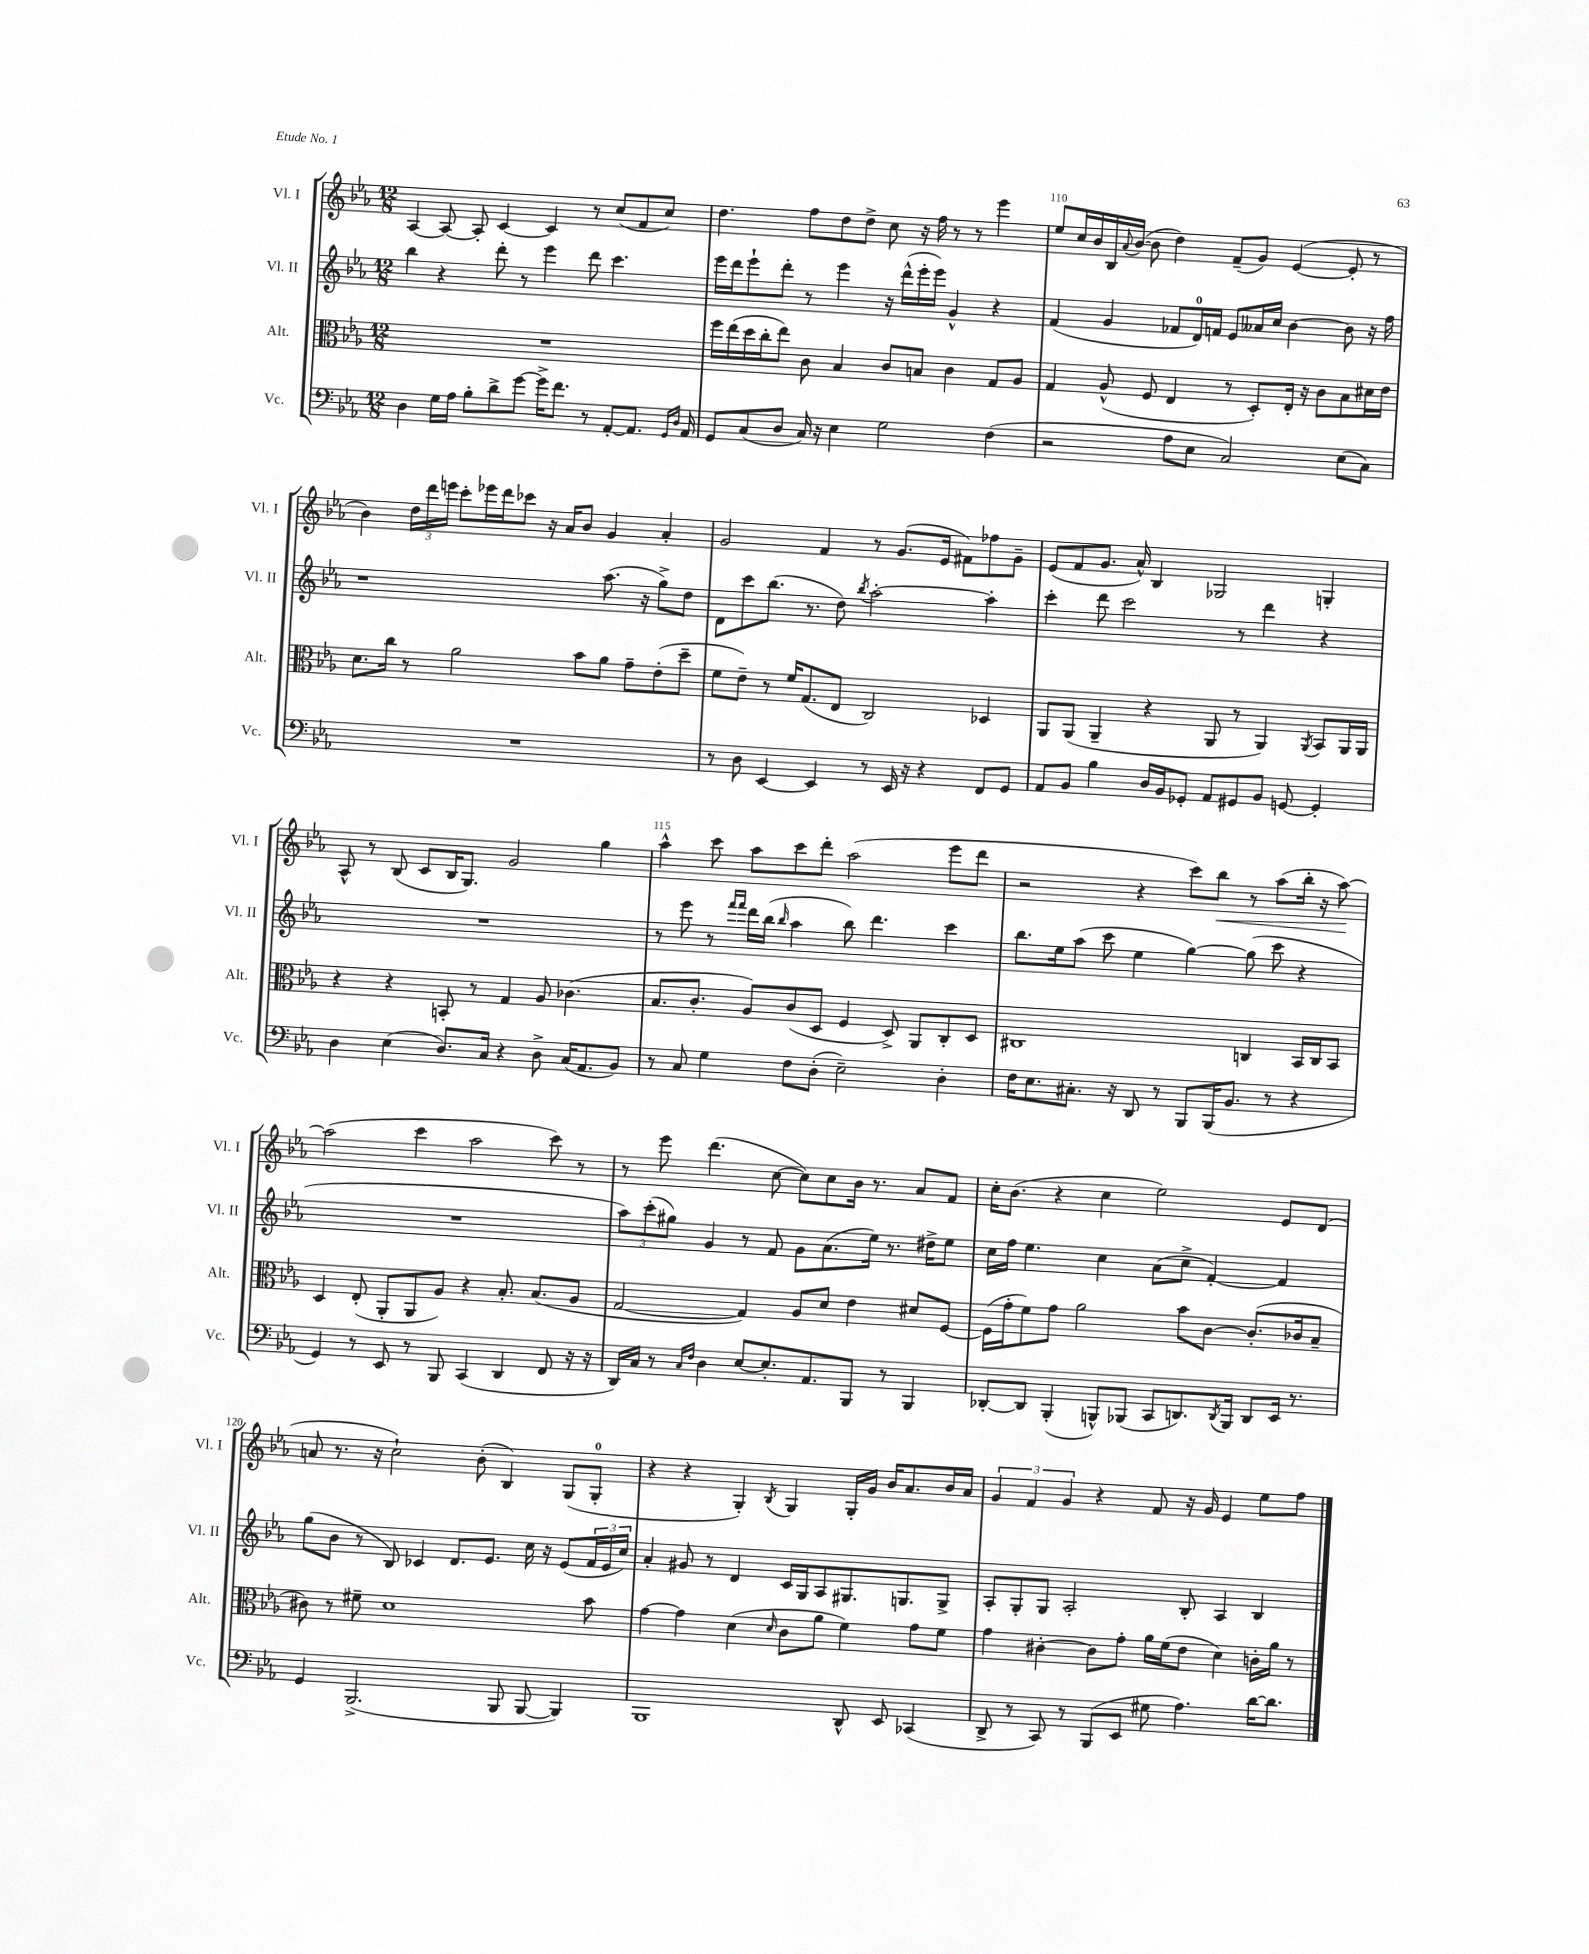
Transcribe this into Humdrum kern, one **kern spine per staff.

**kern	**kern	**kern	**kern	**dynam
*part4	*part3	*part2	*part1	*part1
*staff4	*staff3	*staff2	*staff1	*staff1
*I"Vc.	*I"Alt.	*I"Vl. II	*I"Vl. I	*
*I'Vc.	*I'Alt.	*I'Vl. II	*I'Vl. I	*
*clefF4	*clefC3	*clefG2	*clefG2	*
*k[b-e-a-]	*k[b-e-a-]	*k[b-e-a-]	*k[b-e-a-]	*
*M12/8	*M12/8	*M12/8	*M12/8	*
=108	=108	=108	=108	=108
4D\	1.r	4bb-\	[4A-/	.
16G\LL	.	4r	8A-/_	.
16A-\JJ	.	.	.	.
8B-'\L	.	.	8A-'/]	.
8d^\	.	8ddd'\	[4c/	.
[8g\J	.	8r	.	.
16g^\KL]	.	4eee-\	4c/]	.
8.f\J	.	.	.	.
8r	.	8ddd\	8r	.
[8AA-'/L	.	4.ccc\	(8cc/L	.
8.AA-/J]	.	.	8f/	.
.	.	.	8cc/J)	.
16qqGG/LL	.	.	.	.
16qqD/JJ	.	.	.	.
16AA-/	.	.	.	.
=109	=109	=109	=109	=109
8GG/L	16ff\LL	16eee-\LL	4.dd\	.
.	(16ee-\	16ddd\J	.	.
(8C/	16dd\	8eee-`\	.	.
.	16cc'\J	.	.	.
8D/J	8ee-\J)	8ddd'\J	.	.
16C/)	8c\	8r	8ff\L	.
16r	.	.	.	.
4E-\	4B-/	4eee-\	8dd\	.
.	.	.	8dd^\J	.
2G\	8c/L	16r	8cc\	.
.	.	(16ddd^^\LL	.	.
.	8Bn/J	16eee-'\	16r	.
.	.	16eee-\JJ)	16ff\	.
.	4c\	4g^^/	8r	.
.	.	.	8r	.
(4F\	8G/L	4r	4eee-\	.
.	8A-/J	.	.	.
=110	=110	=110	=110	=110
2r	4G/	(4f/	8ee-/L	.
.	.	.	16cc/L	.
.	.	.	16b-/	.
.	(8A-^^/	4g/	16B-/	.
.	.	.	8qqa-/	.
.	.	.	([16b-/JJ	.
.	8F/	.	8b-\]	.
8A-\L	4E-/	8f-X/L	4dd\)	.
8E-\J	.	16d/L)	.	.
.	.	16fn/JJ	.	.
2C/)	8r	8e-/L	(8f~/L	.
.	8D'/L)	16a--X/L	8g/J)	.
.	.	16cc/JJ	.	.
.	16E-'/Jk	[4b-\	([4e-/	.
.	16r	.	.	.
.	8c\L	.	.	.
(8E-\L	8B-\	8b-\]	8e-'/]	.
8C\J)	16d#X\L	16r	8r	.
.	16e-\JJ	16ff\	.	.
!!LO:LB:g=z
=111	=111	=111	=111	=111
1.r	8.d\L	1r	4b-\)	.
.	16cc\Jk	.	.	.
.	8r	.	24dd\LL	.
.	.	.	24ddd\	.
.	.	.	24eeen\JJ	.
.	2a-\	.	8ccc'\L	.
.	.	.	16eee-X\L	.
.	.	.	16ddd\J	.
.	.	.	8ccc-X\J	.
.	.	.	16r	.
.	.	.	16a-/KL	.
.	8b-\L	.	8b-/J	.
.	8a-\J	(8.aa-\	4g/	.
.	8g~\L	.	.	.
.	.	16r	.	.
.	(8e-'\	8gg^\L)	4a-'/	.
.	8dd~\J	8dd\J	.	.
=112	=112	=112	=112	=112
8r	8f\L	8d\L	2g/	.
8D\	8e-~\J)	8ccc\	.	.
[4EE-/	8r	(8.bb-\J	.	.
.	16f/KL	.	.	.
.	(8.G/	8.r	.	.
4EE-/]	.	.	4f/	.
.	8E-/J	8dd\)	.	.
.	.	8qbb-/	.	.
8r	2C/)	[2aa-'\	8r	.
16EE-/	.	.	(8.g/L	.
16r	.	.	.	.
4r	.	.	.	.
.	.	.	16e-/Jk	.
.	.	.	8f#X\L)	.
8FF/L	4D-X/	4aa-'\]	8ff-X\	.
8GG/J	.	.	8g~\J	.
=113	=113	=113	=113	=113
8AA-/L	8AA-/L	4ccc'\	(8e-/L	.
8BB-/J	(8AA-/J	.	8f/	.
4B-\	4AA-~/	8ddd\	8.g/J	.
.	.	2ccc\	.	.
.	.	.	16a-^^/)	.
16D/LL	4r	.	4B-/	.
16BB-/J	.	.	.	.
8GG-X'/J	.	.	.	.
8AA-/L	8AA-/	.	2G-X/	.
8GG#X/	8r	8r	.	.
8BB-/J	4AA-/)	4ddd\	.	.
[8GGn/	.	.	.	.
.	8qAA-/	.	.	.
4GG'/]	8BB-/L	4r	4Gn'/	.
.	16AA-/L	.	.	.
.	16AA-/JJ	.	.	.
!!LO:LB:g=z
=114	=114	=114	=114	=114
4D\	4r	1.r	8A-^^/	.
.	.	.	8r	.
(4E-\	4r	.	(8B-/	.
.	.	.	8c/L	.
8.D/L)	8BBn'/	.	16B-/K	.
.	.	.	8.G/J)	.
.	8r	.	.	.
16C/Jk	.	.	.	.
4r	4G/	.	2g/	.
8D^\	8A-/	.	.	.
(16C/KL	(4.c-X\	.	.	.
8.AA-/	.	.	.	.
.	.	.	4gg\	.
8BB-/J)	.	.	.	.
=115	=115	=115	=115	=115
8r	8.B-/L	8r	4aa-^^\	.
8C/	.	8eee-\	.	.
.	8.c'/J	.	.	.
4G\	.	8r	8ccc\	.
.	.	16qqfff/LL	.	.
.	.	16qqfff/JJ	.	.
.	8A-/L)	16ddd\LL	8aa-\L	.
.	.	(16bb-\JJ	.	.
.	.	16qqbb-/	.	.
8F\L	(8c/	4aa-\	8ccc\	.
(8D'\J	8D/J	.	8ddd'\J	.
2E-~\)	4F/	8bb-\)	(2aa-\	.
.	.	4.ddd\	.	.
.	8D^/)	.	.	.
.	8AA-/L	.	.	.
4D'\	8C'/	4ccc\	8eee-\L	.
.	8D/J	.	8ddd\J	.
=116	=116	=116	=116	=116
16F\KL	1C#X	8.bb-\L	2r	.
8.E-\	.	.	.	.
.	.	16ee-\k	.	.
8.C#X'\J	.	(8aa-\J	.	.
.	.	8ccc\	.	.
16r	.	.	.	.
8DD/	.	4ee-\	4r	.
8r	.	.	.	.
8BBB-/L	.	[4gg\)	8ccc\L)	.
!	!	!	!	!LO:HP:b
(16BBB-/K	.	.	8bb-\J	<
8.BB-/J	.	.	.	.
.	4Cn/	(8gg\]	8r	.
8r	.	8ccc\	(8aa-\L	.
4r	16BB-/LL	4r	16bb-'\Jk	.
.	16C/J	.	16r	.
.	8BB-/J	.	[8aa-\)	.
.	.	.	.	[
!!LO:LB:g=z
=117	=117	=117	=117	=117
4GG/)	4D/	1.r	(2aa-\]	.
8r	(8E-'/	.	.	.
8EE-/	8AA-'/L	.	.	.
8r	8AA-/	.	4ccc\	.
8BBB-/	8A-/J)	.	.	.
(4CC/	4r	.	2aa-\	.
4DD/	8.B-'/	.	.	.
.	(8.B-/L	.	.	.
8FF/	.	.	8ccc\)	.
16r	8A-/J	.	8r	.
16r	.	.	.	.
=118	=118	=118	=118	=118
16DD/LL)	[2G/	12aa-\L)	8r	.
16C/JJ	.	.	.	.
.	.	(12ccc'\	.	.
8r	.	.	8eee-\	.
.	.	12gg#X\J)	.	.
16qqC/LL	.	.	.	.
16qqF/JJ	.	.	.	.
4D\	.	4g/	(4.ddd\	.
[8E-/L	4G/])	8r	.	.
8.E-'/]	.	8f/	[8cc\	.
.	8A-/L	8g\L	8cc\L])	.
8.AA-/	.	.	.	.
.	8d/J	(8.a-\	8cc\	.
8BBB-/J	4e-\	.	16b-\Jk	.
.	.	16ee-\Jk)	8.r	.
8r	.	8.r	.	.
4BBB-/	8d#X/L	.	8a-/L	.
.	.	16dd#X^\KL	.	.
.	[8F/J	8ee-\J	8f/J	.
=119	=119	=119	=119	=119
[8DD-X'/L	(16F\LL]	16cc\LL	16cc'\KL	.
.	16g'\J	16ff\JJ	(8.b-\J	.
8DD-/J]	8f\)	4.ee-\	.	.
(4BBB-'/	8g\J	.	4r	.
.	2a-\	.	.	.
8BBBn^^/L)	.	4cc\	4cc\	.
(8BBB-X/J	.	.	.	.
8CC/L	.	(8a-\L	2ee-\)	.
8.DDn/)	8b-\L	8cc^\J	.	.
.	[8c\J	[4f'/)	.	.
8qDD/	.	.	.	.
16BBB-/Jk	.	.	.	.
8DD/L	(8.c'/L]	.	.	.
16EE-/Jk	.	4f/]	8e-/L	.
8.r	16c-X/k	.	.	.
.	8B-~/J	.	(8d/J	.
!!LO:LB:g=z
=120	=120	=120	=120	=120
4GG/	8c#X\)	(8gg\L	8an/	.
.	8r	8b-\J	8.r	.
(2.BBB-^/	8f#X~\	8r	.	.
.	.	.	16r	.
.	1d	8B-/)	2cc`\)	.
.	.	4c-X/	.	.
.	.	8.d/L	.	.
.	.	.	(8b-'\	.
.	.	8.e-/J	.	.
8BBB-/	.	.	4B-/)	.
[8BBB-/	.	16cc\	.	.
.	.	16r	.	.
4BBB-/])	.	(8e-/L	(8G/L	.
.	8b-\	24f/L	8G'/J	.
.	.	24e-/	.	.
.	.	24cc/JJ)	.	.
=121	=121	=121	=121	=121
1BBB-	[4g\	4a-'/	4r	.
.	4g\]	8g#X/	4r	.
.	.	8r	.	.
.	(4d\	4d/	4G'/)	.
.	16qqd/	.	8qB-/	.
.	8c\L	16c/LL	4G/	.
.	.	16G/J	.	.
.	8a-\J	8A-/	.	.
8DD^^/	4f\)	8.G#X/	16G'/LL	.
.	.	.	16g/JJ	.
8EE-/	.	.	16b-/KL	.
.	.	8.Gn/	8.a-/	.
(4CC-X/	8g\L	.	.	.
.	8f\J	8G^/J	16b-/L	.
.	.	.	16a-/JJ	.
=122	=122	=122	=122	=122
8DD^/	4g\	8A-'/L	6g/	.
8r	.	8G'/	.	.
.	.	.	6f/	.
8CC/)	[4c#X'\	8G/J	.	.
.	.	.	6g/	.
8r	.	2A-'/	.	.
(8BBB-/L	8c#\L]	.	4r	.
8EE-/J	8g'\J	.	.	.
8G#X\	16a-\LL	.	8f/	.
.	(16f\J	.	.	.
4.A-\)	8e-\J	8B-'/	16r	.
.	.	.	16g/	.
.	4d\)	4A-/	4e-/	.
[16d\KL	16cn'\LL	4B-/	8ee-\L	.
8.d\J]	16a-\JJ	.	.	.
.	8r	.	8ff\J	.
==	==	==	==	==
*-	*-	*-	*-	*-
